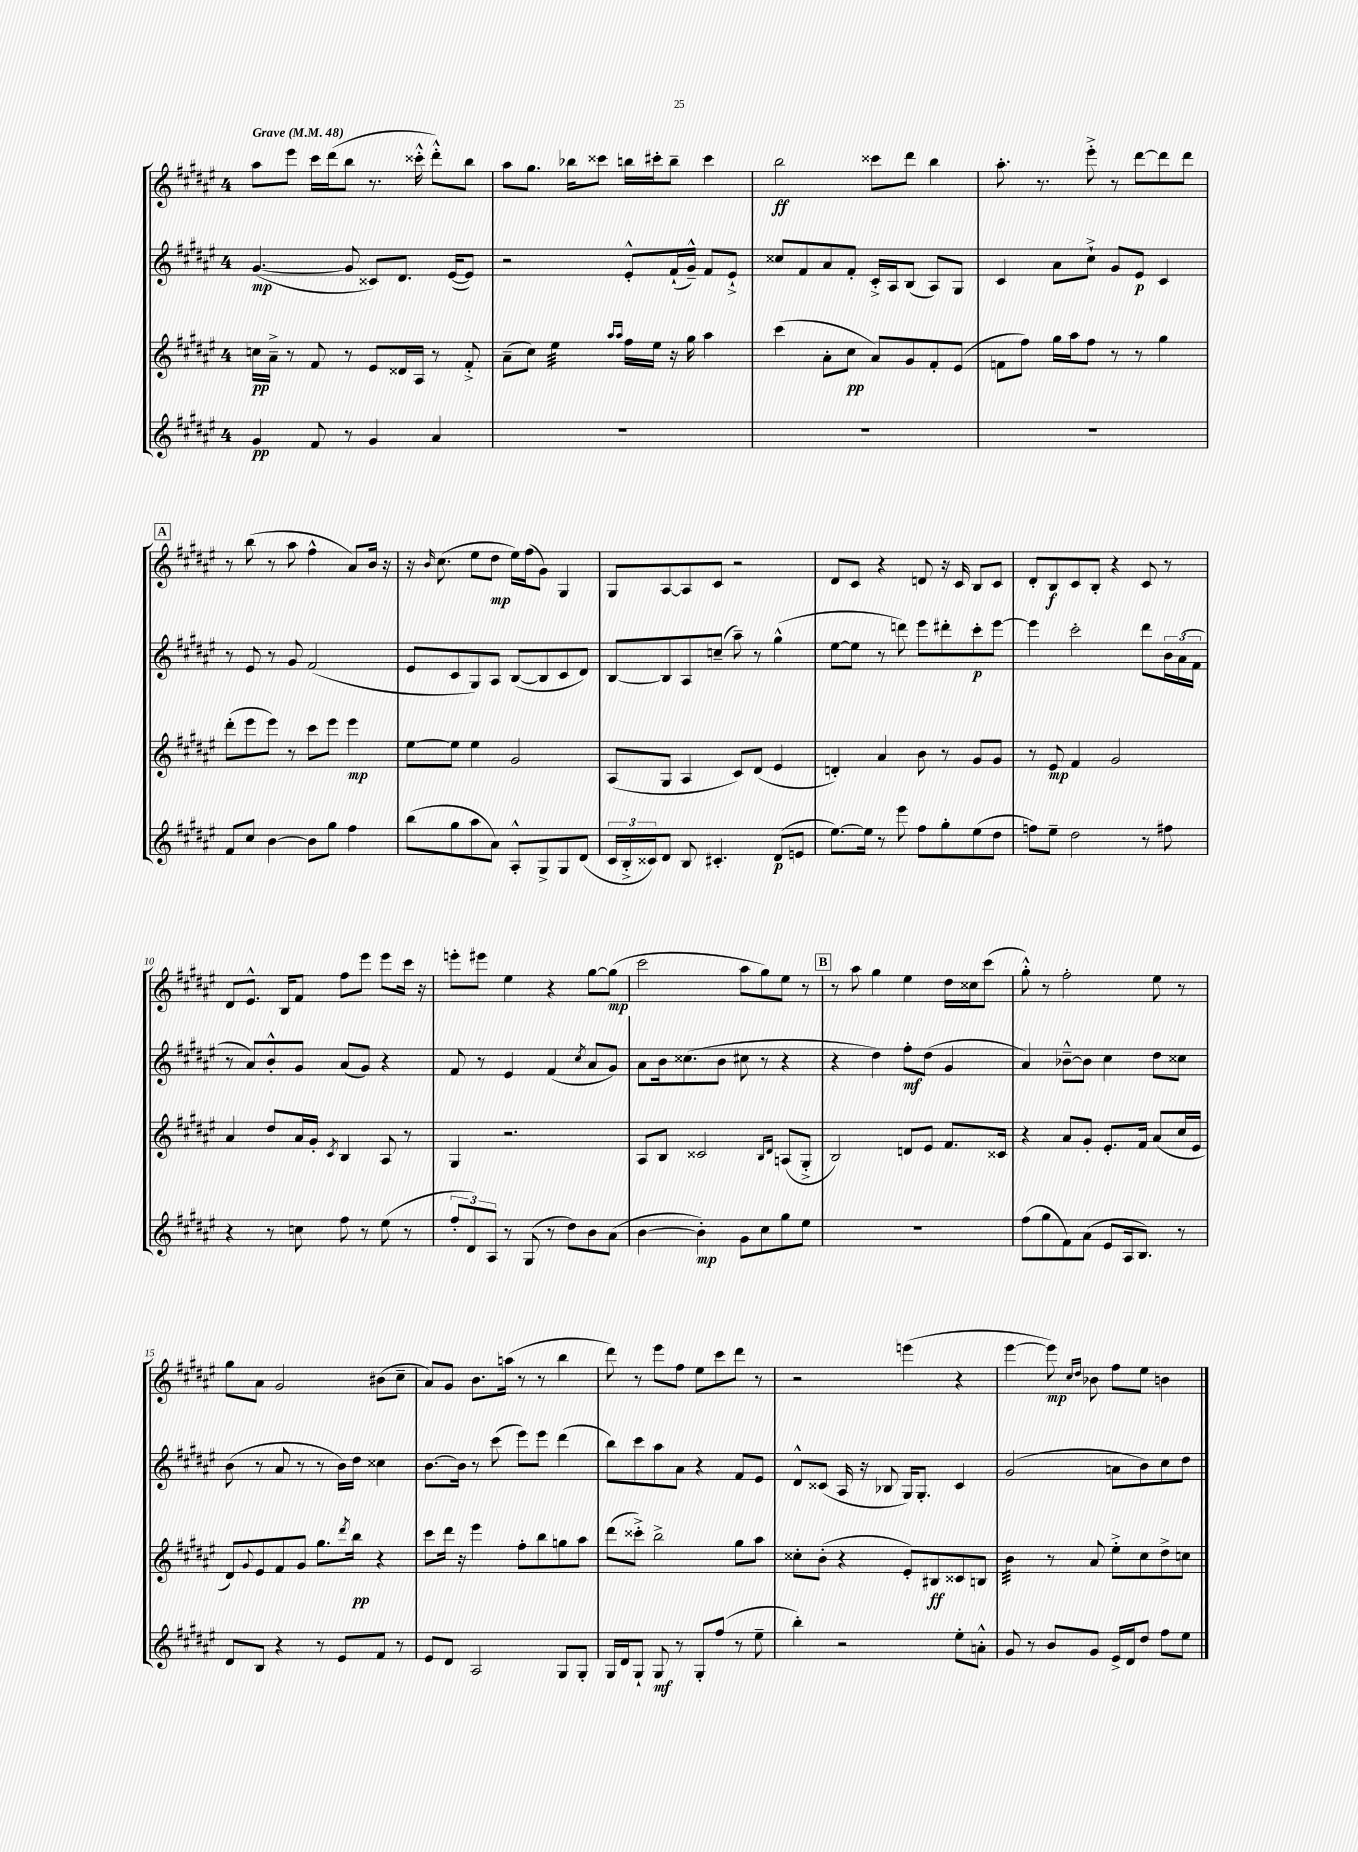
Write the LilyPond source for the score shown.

<<
\new StaffGroup <<
\new Staff = "s0" {
    \clef treble \key fis \major \once \override Staff.TimeSignature.style = #'single-digit \time 4/4 \tempo "Grave" 4 = 48
    ais''8 eis'''8 cis'''16 dis'''16( b''8 r8. cisis'''16-.-^ dis'''8-.-^) b''8 |
    ais''8 gis''8. bes''16 cisis'''8 b''16 cis'''16-. b''8-- cis'''4 |
    b''2\ff cisis'''8 dis'''8 b''4 |
    ais''8.-. r8. eis'''8-.-> r8 dis'''8~ dis'''8 dis'''8 |
    \mark \markup { \box "A" } r8 b''8( r8 ais''8 fis''4-^ ais'8) b'16 r16 |
    r16 \grace { b'16 } cis''8.( eis''8 dis''8\mp eis''16) fis''16( gis'8) gis4 |
    gis8 ais8~ ais8 cis'8 r2 |
    dis'8 cis'8 r4 d'8 r16 cis'16 b8 cis'8 |
    dis'8-. b8\f cis'8 b8-. r4 cis'8 r8 |
    dis'8 eis'8.-^ b16 fis'8 fis''8 eis'''8 eis'''8 cis'''16 r16 |
    e'''8-. eis'''8 eis''4 r4 gis''8~ gis''8\mp( |
    cis'''2 ais''8 gis''8) eis''8 r8 |
    \mark \markup { \box "B" } r8 ais''8 gis''4 eis''4 dis''16 cisis''16 cis'''8( |
    gis''8-.-^) r8 fis''2-. eis''8 r8 |
    gis''8 ais'8 gis'2 bis'8( cis''8-- |
    ais'8) gis'8 b'8. a''16( r8 r8 b''4 |
    dis'''8) r8 eis'''8 fis''8 eis''8 cis'''8 dis'''8 r8 |
    r2 e'''4( r4 |
    eis'''4~ eis'''8\mp) \grace { cis''16 dis''16 } bes'8 fis''8 eis''8 b'4 \bar "|." |
}
\new Staff = "s1" {
    \clef treble \key fis \major \once \override Staff.TimeSignature.style = #'single-digit \time 4/4
    gis'4.~\mp( gis'8 cisis'8) dis'8. eis'16~( eis'8) |
    r2 eis'8-.-^ fis'16-!( gis'16---^) fis'8 eis'8-!-> |
    cisis''8 fis'8 ais'8 fis'8-. cis'16-.-> ais16 b8( ais8) gis8 |
    cis'4 ais'8 cis''8-!-> gis'8 eis'8\p cis'4 |
    \mark \markup { \box "A" } r8 eis'8 r8 gis'8 fis'2( |
    eis'8 cis'8 gis8) ais8 b8~( b8 cis'8 dis'8) |
    b8~ b8 ais8 c''8--( ais''8--) r8 gis''4-^( |
    eis''8~ eis''8 r8 d'''8) eis'''8 dis'''8-. cis'''8-.\p eis'''8~ |
    eis'''4 cis'''2-. dis'''8 \tuplet 3/2 { b'16 ais'16( fis'16 } |
    r8 ais'8) b'8-.-^ gis'8 ais'8( gis'8) r4 |
    fis'8 r8 eis'4 fis'4( \acciaccatura { cis''8 } ais'8 gis'8) |
    ais'8 b'16 cisis''8.( b'8 cis''8 r8 r4 |
    \mark \markup { \box "B" } r4 dis''4) fis''8-.\mf dis''8( gis'4 |
    ais'4) bes'8~---^ bes'8 cis''4 dis''8 cisis''8 |
    b'8( r8 ais'8 r8 r8 b'16) dis''16 cisis''4 |
    b'8.~ b'16 r8 cis'''8( eis'''8) eis'''8 dis'''4( |
    b''8) cis'''8 ais''8 ais'8 r4 fis'8 eis'8 |
    dis'8-^ cisis'8( ais16 r16 bes8 gis16) gis8.-. cisis'4 |
    gis'2( a'8 b'8) cis''8 dis''8 \bar "|." |
}
\new Staff = "s2" {
    \clef treble \key fis \major \once \override Staff.TimeSignature.style = #'single-digit \time 4/4
    c''16\pp ais'16---> r8 fis'8 r8 eis'8 disis'16 ais16 r8 fis'8-.-> |
    ais'8--( cis''8) eis''4:32 \grace { ais''16 ais''16 } fis''16 eis''16 r16 gis''16 ais''4 |
    cis'''4( ais'8-. cis''8\pp ais'8) gis'8 fis'8-. eis'8( |
    f'8 fis''8) gis''16 ais''16 fis''8 r8 r8 gis''4 |
    \mark \markup { \box "A" } dis'''8-.( eis'''8 eis'''8) r8 cis'''8 eis'''8 eis'''4\mp |
    eis''8~ eis''8 eis''4 gis'2 |
    ais8( gis8 ais4 cis'8) dis'8( eis'4 |
    d'4-.) ais'4 b'8 r8 gis'8 gis'8 |
    r8 eis'8\mp fis'4 gis'2 |
    ais'4 dis''8 ais'16 gis'16-. \acciaccatura { cis'8 } b4 ais8 r8 |
    gis4 r2. |
    ais8 b8 cisis'2 \grace { b16 dis'16 } a8( gis8-.-> |
    \mark \markup { \box "B" } b2) d'8 eis'8 fis'8. cisis'16 |
    r4 ais'8 gis'8-. eis'8.-. fis'16 ais'8( cis''16 eis'16 |
    dis'8) \appoggiatura { gis'8 } eis'8 fis'8 gis'8 gis''8. \acciaccatura { dis'''8 } b''16\pp r4 |
    cis'''8 dis'''16 r16 eis'''4 fis''8-. b''8 g''8 ais''8 |
    dis'''8( cisis'''8-.->) b''2-> gis''8 ais''8 |
    cisis''8-. b'8-.( r4 eis'8-.) bis8\ff cisis'8 b8 |
    b'4:32 r8 ais'8 eis''8-.-> cis''8 dis''8-> c''8 \bar "|." |
}
\new Staff = "s3" {
    \clef treble \key fis \major \once \override Staff.TimeSignature.style = #'single-digit \time 4/4
    gis'4\pp fis'8 r8 gis'4 ais'4 |
    r1 |
    R1 |
    R1 |
    \mark \markup { \box "A" } fis'8 cis''8 b'4~ b'8 gis''8 fis''4 |
    b''8( gis''8 ais''8 ais'8) ais8-.-^ gis8-> gis8 dis'8( |
    \tuplet 3/2 { cis'16 b16-.-> cisis'16) } dis'8 b8 cis'4.-. dis'8\p( e'8 |
    eis''8.~) eis''16 r8 eis'''8 fis''8 gis''8-. eis''8( dis''8 |
    f''8) eis''8-- dis''2 r8 fis''8 |
    r4 r8 c''8 fis''8 r8 eis''8( r8 |
    \tuplet 3/2 { fis''8-. dis'8) ais8 } r8 gis8( r8 dis''8) b'8 ais'8( |
    b'4~ b'4-.\mp) gis'8 cis''8 gis''8 eis''8 |
    \mark \markup { \box "B" } r1 |
    fis''8( gis''8 fis'8) ais'8( eis'8 ais16 b8.) r8 |
    dis'8 b8 r4 r8 eis'8 fis'8 r8 |
    eis'8 dis'8 ais2 gis8 gis8-. |
    gis16 dis'16 gis8-! gis8\mf r8 gis8-. fis''8( r8 eis''8-- |
    b''4-.) r2 eis''8-. a'8-.-^ |
    gis'8 r8 b'8 gis'8 eis'16-> dis'16 dis''8 fis''8 eis''8 \bar "|." |
}
>>
>>
